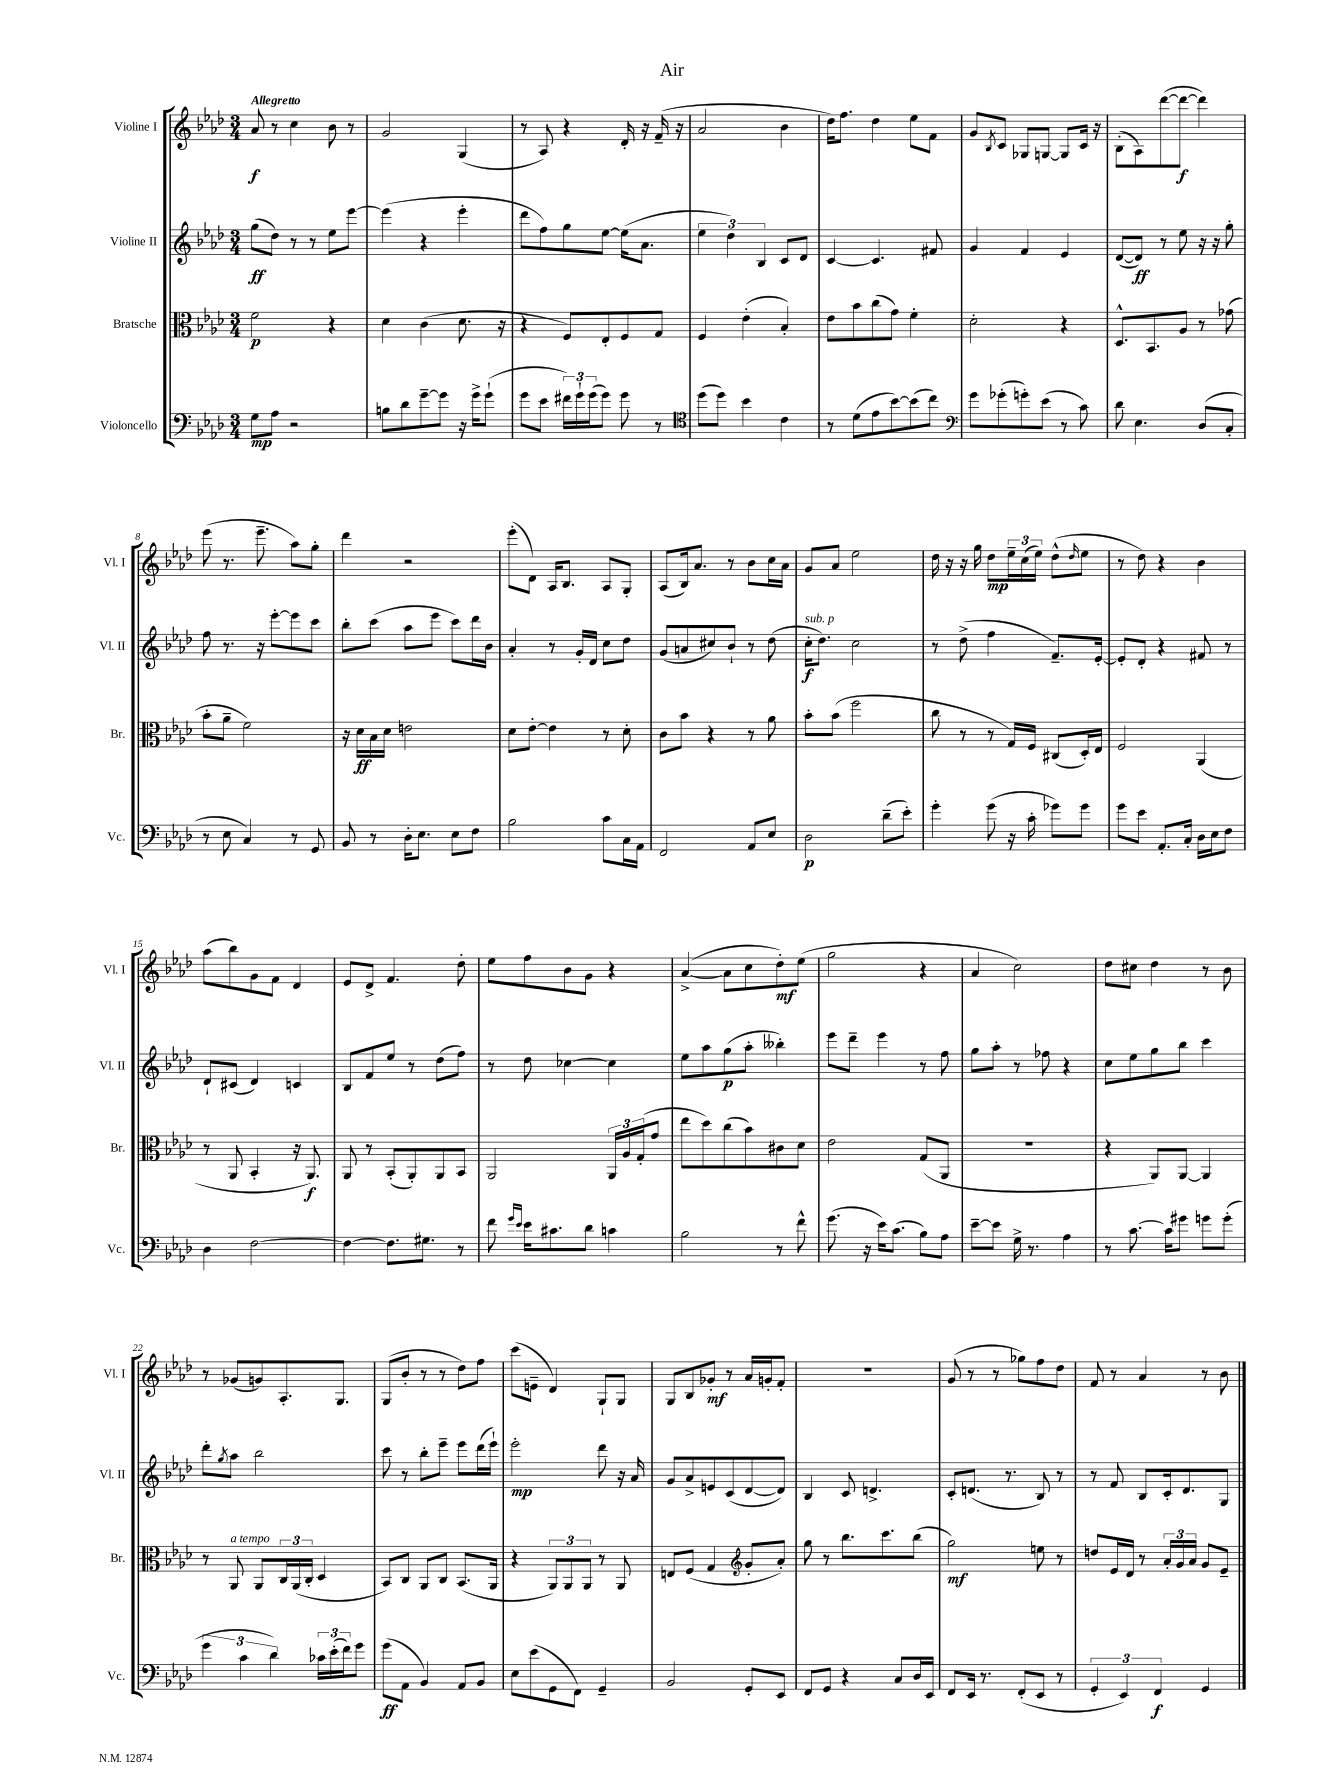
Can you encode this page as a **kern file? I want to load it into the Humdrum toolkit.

**kern	**kern	**kern	**kern
*staff4	*staff3	*staff2	*staff1
*clefF4	*clefC3	*clefG2	*clefG2
*k[b-e-a-d-]	*k[b-e-a-d-]	*k[b-e-a-d-]	*k[b-e-a-d-]
*M3/4	*M3/4	*M3/4	*M3/4
8G	2f	(8gg	8a-
8A-	.	8dd-)	8r
2r	.	8r	4cc
.	.	8r	.
.	4r	8ee-	8b-
.	.	[8eee-	8r
=	=	=	=
8B	4d-	(4eee-]	2g
8d-	.	.	.
[8g~	(4c	4r	.
8g]	.	.	.
16r	8.d-	4eee-'	(4G
16g^	.	.	.
(8g`	.	.	.
.	16r	.	.
=	=	=	=
8g	4r	8ddd-	8r
8e-	.	8ff)	8A-)
24f#)	8F)	8gg	4r
24g`	.	.	.
(24g	.	.	.
8g)	8E-'	[8ee-	.
8g	8F	(16ee-]	16d-'
.	.	8.a-	16r
8r	8G	.	(16f~
.	.	.	16r
=	=	=	=
*clefC4	*	*	*
(8dd-	4F	6ee-	2a-
8dd-)	.	.	.
.	.	6dd-)	.
4b-	(4e-'	.	.
.	.	6B-	.
4c	4B-')	8c	4b-
.	.	8d-	.
=	=	=	=
8r	8e-	[4c	16dd-)
.	.	.	8.ff
(8d-	8b-	.	.
8e-	(8cc	4.c]	4dd-
[8b-)	8g)	.	.
(8b-]	4f'	.	8ee-
8cc)	.	8f#	8f
=	=	=	=
*clefF4	*	*	*
8g	2d-'	4g	8g
.	.	.	8qB-
(8g-'	.	.	8c
8g')	.	4f	8G-
(8e-	.	.	[8G
8r	4r	4e-	8G]
8c)	.	.	16c
.	.	.	16r
=	=	=	=
8d-	8.D-^^	([8d-	(8B-'
4.E-	.	8d-])	8A-)
.	8.BB-	.	.
.	.	8r	([8ddd-
.	8A-	8ee-	8ddd-_
(8D-	8r	16r	4ddd-])
.	.	16r	.
8C'	(8g-	8gg'	.
=	=	=	=
8r	8b-'	8ff	(8eee-
8E-	8a-~	8.r	8.r
4C)	2f)	.	.
.	.	16r	8.eee-~
.	.	[8eee-'	.
8r	.	8eee-]	8aa-)
8GG	.	8ccc	8gg'
=	=	=	=
8BB-	16r	8bb-'	4ddd-
.	16d-	.	.
8r	16B-	(8ccc	.
.	16d-	.	.
16D-'	2e	8aa-	2r
8.E-	.	.	.
.	.	8eee-	.
8E-	.	8ccc)	.
8F	.	16ddd-	.
.	.	16b-	.
=	=	=	=
2B-	8d-	4a-'	(8eee-'
.	[8e-'	.	8d-)
.	4e-]	8r	16A-
.	.	.	8.B-
.	.	16g'	.
.	.	16d-	.
8c	8r	8cc	8A-
16C	8d-'	8dd-	8G'
16AA-	.	.	.
=	=	=	=
2FF	8c	(8g	(8A-
.	8b-	8a	16B-)
.	.	.	8.a-
.	4r	8cc#)	.
.	.	8b-`	8r
8AA-	8r	8r	8b-
8E-	8a-	(8dd-	16cc
.	.	.	16a-
=	=	=	=
2D-	8b-'	16cc'	8g
.	.	8.dd-)	.
.	(8b-	.	8a-
.	2ff	2cc	2ee-
(8d-~	.	.	.
8e-')	.	.	.
=	=	=	=
4g'	8cc	8r	16dd-
.	.	.	16r
.	8r	(8dd-^	16r
.	.	.	16gg
(8g	8r	4ff	8dd-
16r	16G)	.	24ee-~
.	.	.	(24cc
16c'	16F	.	.
.	.	.	24ee-)
8g-)	(8C#	8.f~)	(8dd-^^
.	.	.	16qqdd-
8g-	16D-')	.	8ee-
.	16E-	[16e-'	.
=	=	=	=
8g	2F	8e-']	8r
8e-	.	8d-'	8dd-)
8.AA-'	.	4r	4r
16C'	.	.	.
16D-	(4AA-	8f#	4b-
16E-	.	.	.
8F	.	8r	.
=	=	=	=
4D-	8r	8d-`	(8aa-
.	8AA-	(8c#	8bb-)
[2F	4BB-'	4d-)	8g
.	.	.	8f
.	16r	4c	4d-
.	8.AA-)	.	.
=	=	=	=
4F_	8AA-	8B-	8e-
.	8r	8f	8d-^
8.F]	(8BB-'	8ee-	4.f
.	8AA-')	8r	.
8.G#	.	.	.
.	8AA-	(8dd-	.
8r	8BB-	8ff)	8dd-'
=	=	=	=
8f	2AA-	8r	8ee-
16qqg	.	.	.
16qqe-	.	.	.
16e-	.	8dd-	8ff
8.c#	.	.	.
.	.	[4cc-	8b-
8d-	.	.	8g
4c	24AA-	4cc-]	4r
.	24A-	.	.
.	(24G'	.	.
.	8g	.	.
=	=	=	=
2B-	8ee-	8ee-	([4a-^
.	8dd-)	8aa-	.
.	(8cc	(8gg	8a-]
.	8b-)	8aa-'	8cc
8r	8c#	4bb--')	8dd-')
8f^^	8d-	.	(8ee-
=	=	=	=
(8.g	2e-	8eee-	2gg
.	.	8ddd-~	.
16r	.	.	.
16e-)	.	4eee-	.
(8.c	.	.	.
8B-)	(8G	8r	4r
8A-	8AA-	8ff	.
=	=	=	=
[8e-~	2.r	8gg	4a-
8e-]	.	8aa-'	.
16G^	.	8r	2cc)
8.r	.	.	.
.	.	8ff-	.
4A-	.	4r	.
=	=	=	=
8r	4r	8cc	8dd-
[8.c	.	8ee-	8cc#
.	8AA-)	8gg	4dd-
16c]	.	.	.
8g#	[8AA-	8bb-	.
8g	4AA-]	4ccc	8r
(8g'	.	.	8b-
=	=	=	=
6g	8r	8ddd-'	8r
.	.	8qgg	.
.	8AA-	8aa-	(8g-
6c	.	.	.
.	8AA-	2bb-	8g)
6d-)	.	.	.
.	24C	.	8.A-'
.	(24AA-	.	.
.	24C'	.	.
24c-	4D-	.	.
(24e-'	.	.	.
.	.	.	8.G
24f)	.	.	.
8g	.	.	.
=	=	=	=
(8g	8BB-)	8ccc	(8G
8AA-	8C	8r	8b-'
4BB-)	8AA-	8bb-'	8r
.	8C	8eee-~	8r
8AA-	(8.BB-	8eee-	8dd-)
8BB-	.	(16ddd-	8ff
.	16AA-	16eee-`)	.
=	=	=	=
8E-	4r	2eee-'	(8ccc
(8e-	.	.	8e~
8GG	12AA-)	.	4d-)
.	12AA-	.	.
8FF)	.	.	.
.	12AA-	.	.
4GG~	8r	8ddd-	8G`
.	8AA-	16r	8G
.	.	16a-	.
=	=	=	=
2BB-	8E	8g	8G
.	(8F	8a-^	8B-
.	4G	8e	8g-'
.	.	(8c	8r
*	*clefG2	*	*
8GG'	8g'	[8d-	16a-
.	.	.	16g'
8EE-	8a-')	8d-])	8f'
=	=	=	=
8FF	8gg	4B-	2.r
8GG	8r	.	.
4r	8.bb-	8c	.
.	.	4.d^	.
.	8.ccc	.	.
8C	.	.	.
16D-	(8bb-	.	.
16EE-	.	.	.
=	=	=	=
8FF	2gg)	8c'	(8g
16EE-	.	(8.d	8r
8.r	.	.	.
.	.	.	8r
.	.	8.r	.
(8FF'	.	.	8gg-)
8EE-	8ee	8B-)	8ff
8r	8r	8r	8dd-
=	=	=	=
6GG'	8dd	8r	8f
.	16e-	8f	8r
6EE-)	.	.	.
.	16d-	.	.
.	8r	8B-	4a-
6FF	.	.	.
.	24a-'	16c'	.
.	24g	.	.
.	.	8.d-	.
.	24a-	.	.
4GG	8g	.	8r
.	8e-~	8G	8b-
==	==	==	==
*-	*-	*-	*-
